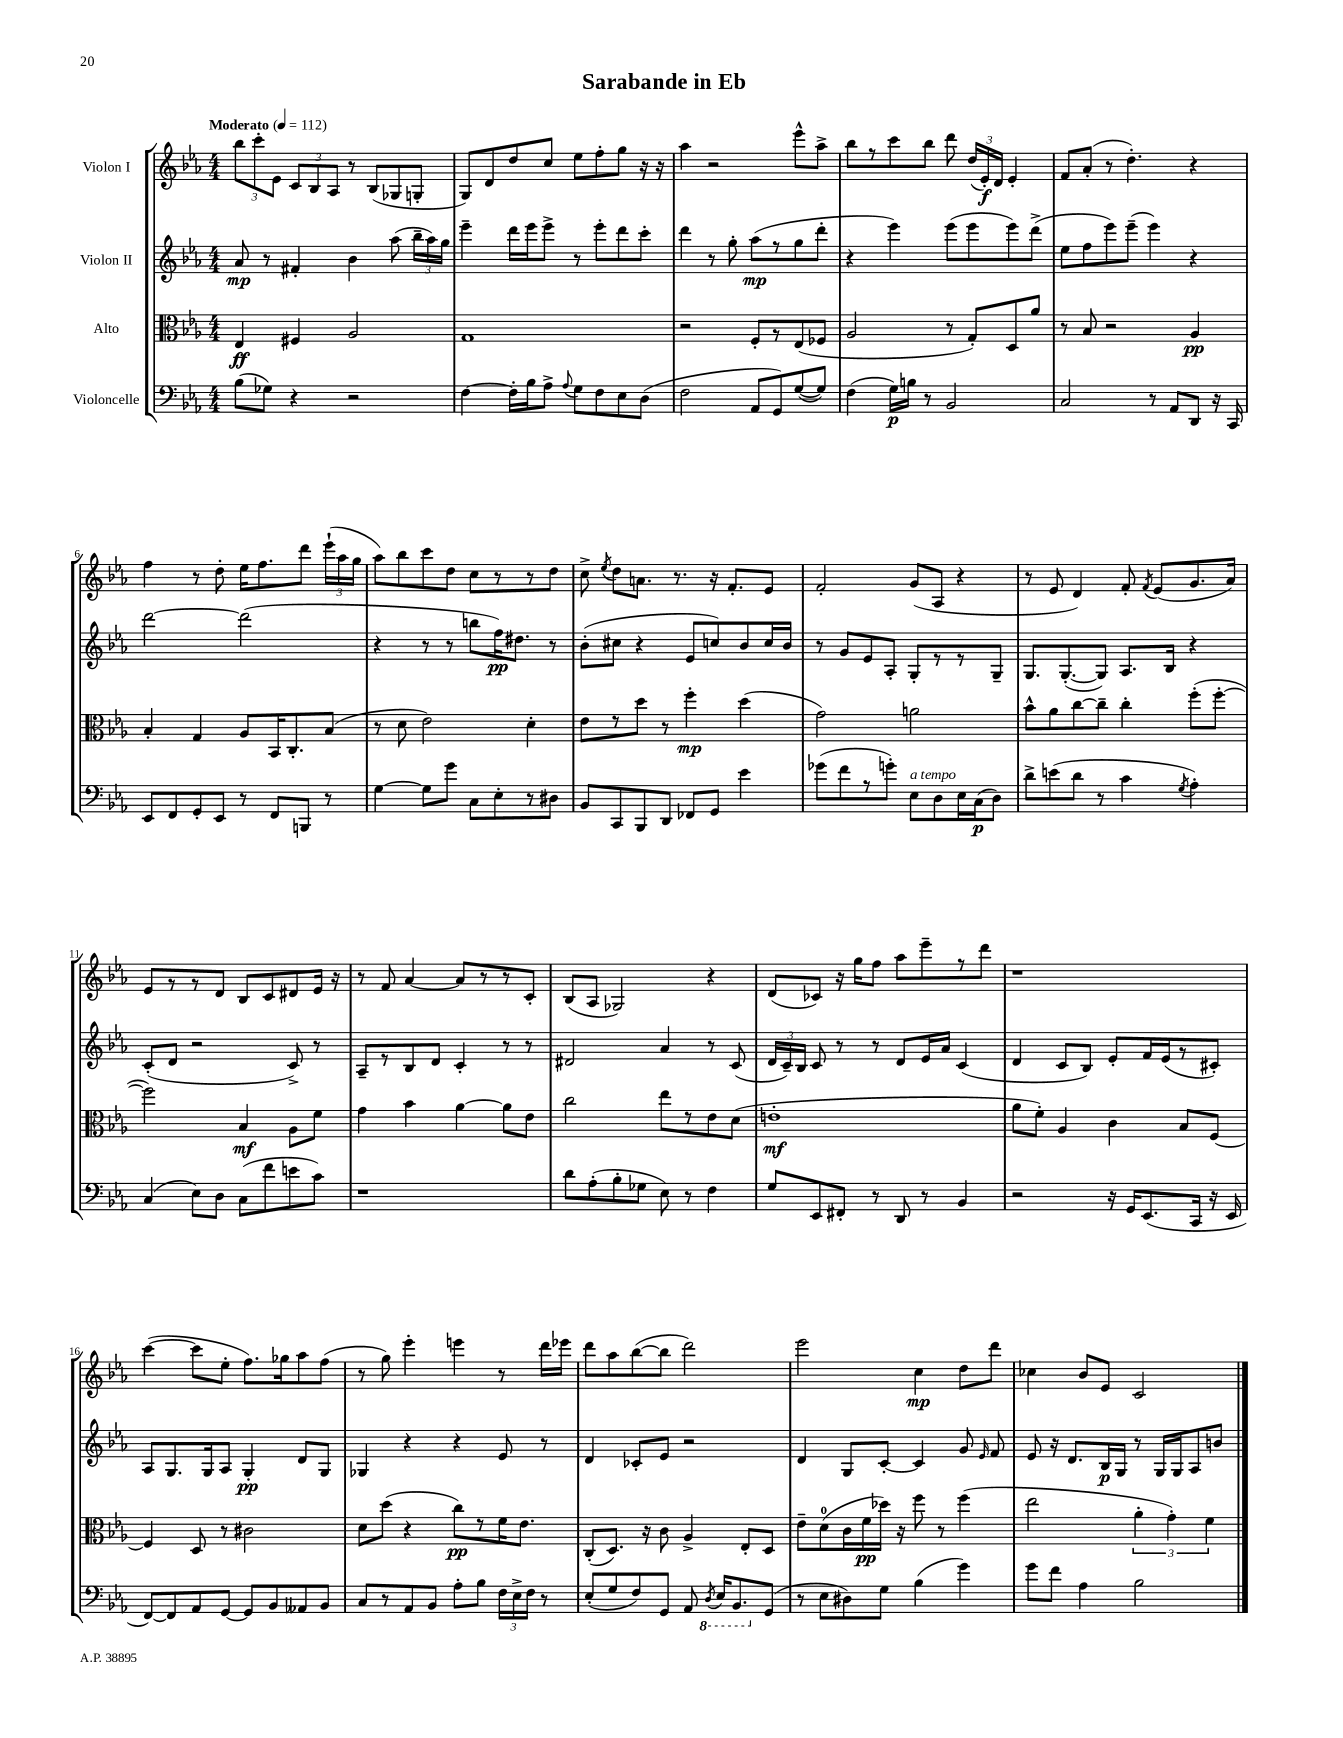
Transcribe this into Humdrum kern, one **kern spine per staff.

**kern	**kern	**kern	**kern
*staff4	*staff3	*staff2	*staff1
*clefF4	*clefC3	*clefG2	*clefG2
*k[b-e-a-]	*k[b-e-a-]	*k[b-e-a-]	*k[b-e-a-]
*M4/4	*M4/4	*M4/4	*M4/4
*MM112	*MM112	*MM112	*MM112
(8B-\L	4E-/	8a-/	12bb-\L
.	.	.	12ccc'\
8G-\J)	.	8r	.
.	.	.	12e-\J
4r	4F#/	4f#'/	12c/L
.	.	.	12B-/
.	.	.	12A-/J
2r	2A-/	4b-\	8r
.	.	.	(8B-/L
.	.	(8aa-\	8G-/
.	.	24bb-~\LL	8G'/J
.	.	24aa-\)	.
.	.	24gg\JJ	.
=	=	=	=
[4F\	1G	4eee-~\	8G/L)
.	.	.	8d/
16F'\]LL	.	16ddd\LL	8dd/
16B-\J	.	16eee-\J	.
8A-^\J	.	8eee-^\J	8cc/J
8qqA-/	.	.	.
8G\L	.	8r	8ee-\L
8F\	.	8eee-'\L	8ff'\
8E-\	.	8ddd\	8gg\J
(8D\J	.	8ccc'\J	16r
.	.	.	16r
=	=	=	=
2F\	2r	4ddd\	4aa-\
.	.	8r	2r
.	.	8gg'\	.
8AA-/L	8F'/L	(8aa-\L	.
8GG/)	8r	8r	.
([8G/	(8E-/	8gg\	8eee-^^\L
8G/]J)	8F-/J	8ddd'\J	8aa-^\J
=	=	=	=
(4F\	2A-/	4r	8bb-\L
.	.	.	8r
16G\LL)	.	4eee-\)	8ccc\
16B\JJ	.	.	.
8r	.	.	8bb-\J
2BB-/	8r	(8eee-\L	8ddd\
.	8G'/L)	8eee-\	(24dd/LL
.	.	.	24e-'/)
.	.	.	24d/JJ
.	8D/	8eee-\)	4e-'/
.	8a-/J	(8ddd^\J	.
=	=	=	=
2C/	8r	8ee-\L	8f/L
.	8B-/	8ff\	(8a-'/J
.	2r	8eee-\)	8r
.	.	(8eee-~\J	4.dd'\)
8r	.	4eee-\)	.
8AA-/L	.	.	.
8DD/J	4A-/	4r	4r
16r	.	.	.
16CC/	.	.	.
=	=	=	=
8EE-/L	4B-'/	[2ddd\	4ff\
8FF/	.	.	.
8GG'/	4G/	.	8r
8EE-/J	.	.	8dd'\
8r	8A-/L	(2ddd\]	16ee-\LK
.	.	.	8.ff\
8FF/L	16BB-/K	.	.
.	8.C'/	.	.
8BBB/J	.	.	8ddd\J
8r	(8B-/J	.	(24eee-`\LL
.	.	.	24aa-\
.	.	.	24gg\JJ
=	=	=	=
[4G\	8r	4r	8aa-\L)
.	8d\	.	8bb-\
8G\]L	2e-\)	8r	8ccc\
8g\J	.	8r	8dd\J
8C\L	.	8bb\L	8cc\L
8E-'\	.	16ff\K)	8r
.	.	8.dd#\J	.
8r	4d'\	.	8r
8D#\J	.	8r	8dd\J
=	=	=	=
8BB-/L	8e-\L	(8b-'\L	8cc^\
.	.	.	8qee-/
8CC/	8r	8cc#\J	8dd\L
8BBB-/	8dd\J	4r	8.a\J
8DD/J	8r	.	.
.	.	.	8.r
8FF-/L	4ff'\	8e-/L	.
8GG/J	.	8cc/)	16r
.	.	.	8.f'/L
4e-\	(4dd\	8b-/	.
.	.	16cc/L	8e-/J
.	.	16b-/JJ	.
=	=	=	=
(8g-\L	2g\)	8r	2f'/
8f\	.	8g/L	.
8r	.	8e-/	.
8g'\J)	.	8A-'/J	.
8E-\L	2a\	8G'/L	(8g/L
8D\	.	8r	8A-/J
16E-\L	.	8r	4r
(16C\J	.	.	.
8D\J)	.	8G~/J	.
=	=	=	=
8d^\L	8b-^^\L	8.G/L	8r
(8e\	8a-\	.	8e-/
.	.	([8.G'/	.
8d\J	[8cc\	.	4d/)
8r	8cc~\]J	8G/]J)	.
4c\	4cc'\	8.A-/L	8f'/
.	.	.	8qf/
.	.	.	(8e-/L
.	.	16B-/Jk	.
8qG/	.	.	.
4A-'\)	(8ff'\L	4r	8.g/
.	[8ff'\J	.	.
.	.	.	16a-/Jk)
=	=	=	=
(4C/	2ff\])	(8c'/L	8e-/L
.	.	8d/J	8r
8E-\L)	.	2r	8r
8D\J	.	.	8d/J
(8C\L	4B-/	.	8B-/L
8f\	.	.	8c/
8e\	8A-\L	8c^/)	8d#/
8c\J)	8f\J	8r	16e-/Jk
.	.	.	16r
=	=	=	=
1r	4g\	8A-~/L	8r
.	.	8r	8f/
.	4b-\	8B-/	[4a-/
.	.	8d/J	.
.	[4a-\	4c'/	8a-/]L
.	.	.	8r
.	8a-\]L	8r	8r
.	8e-\J	8r	8c'/J
=	=	=	=
8d\L	2cc\	2d#/	(8B-/L
(8A-'\	.	.	8A-/J
8B-'\	.	.	2G-/)
8G-\J	.	.	.
8E-\)	8ee-\L	4a-/	.
8r	8r	.	.
4F\	8e-\	8r	4r
.	(8d\J	(8c/	.
=	=	=	=
8G/L	1e'	24d/LL	(8d/L
.	.	24c~/)	.
.	.	24B-/JJ	.
8EE-/	.	8c/	8c-/J)
8FF#'/J	.	8r	16r
.	.	.	16gg\LK
8r	.	8r	8ff\J
8DD/	.	8d/L	8aa-\L
8r	.	16e-/L	8eee-~\
.	.	16a-/JJ	.
4BB-/	.	(4c/	8r
.	.	.	8ddd\J
=	=	=	=
2r	8a-\L	4d/	1r
.	8f'\J)	.	.
.	4A-/	8c/L	.
.	.	8B-/J)	.
16r	4c\	8e-'/L	.
16GG/LK	.	.	.
(8.EE-/	.	16f/L	.
.	.	(16e-/J	.
.	8B-/L	8r	.
16CC/Jk	.	.	.
16r	[8F/J	8c#'/J)	.
16EE-/	.	.	.
=	=	=	=
[8FF/L)	4F/]	8A-/L	([4ccc\
8FF/]	.	8.G/	.
8AA-/	8D/	.	8ccc\]L
.	.	16G/k	.
[8GG/J	8r	8A-/J	8ee-'\J
8GG/]L	2c#\	4G'/	8.ff\L)
8BB-/	.	.	.
.	.	.	16gg-\k
8AA--/	.	8d/L	8aa-\
8BB-/J	.	8G/J	(8ff\J
=	=	=	=
8C/L	8d\L	4G-/	8r
8r	(8dd\J	.	8gg\)
8AA-/	4r	4r	4eee-'\
8BB-/J	.	.	.
8A-'\L	8cc\L)	4r	4eee\
8B-\J	8r	.	.
24F\LL	16f\K	8e-/	8r
24E-^\	.	.	.
.	8.e-\J	.	.
24F\JJ	.	.	.
8r	.	8r	16ddd\LL
.	.	.	16eee-\JJ
=	=	=	=
(8E-'/L	(8C'/L	4d/	8ddd\L
8G/	8.D/J)	.	8aa-\
8F/)	.	8c-'/L	([8bb-\
.	16r	.	.
8GG/J	8c\	8e-/J	8bb-\]J
8AA-/	4A-^/	2r	2ddd\)
8qDD/	.	.	.
16EE-/LK	.	.	.
8.BBB-/	.	.	.
.	8E-'/L	.	.
(8GG/J	8D/J	.	.
=	=	=	=
8r	8e-~\L	4d/	2eee-\
8E-\L	(8d\	.	.
8D#\)	16c\L	8G/L	.
.	16f\	.	.
8G\J	16dd-\JJ)	[8c'/J	.
.	16r	.	.
(4B-\	8ff\	4c/]	4cc\
.	8r	.	.
4g\)	(4ff\	8g/	8dd\L
.	.	16qqe-/	.
.	.	8f/	8ddd\J
=	=	=	=
8g\L	2ee-\	8e-/	4cc-\
8f\J	.	16r	.
.	.	8.d/L	.
4A-\	.	.	8b-/L
.	.	16B-/L	8e-/J
.	.	16G/JJ	.
2B-\	6a-'\	8r	2c/
.	.	16G/LL	.
.	6g'\)	.	.
.	.	16G/J	.
.	.	8A-/	.
.	6f\	.	.
.	.	8b/J	.
==	==	==	==
*-	*-	*-	*-
